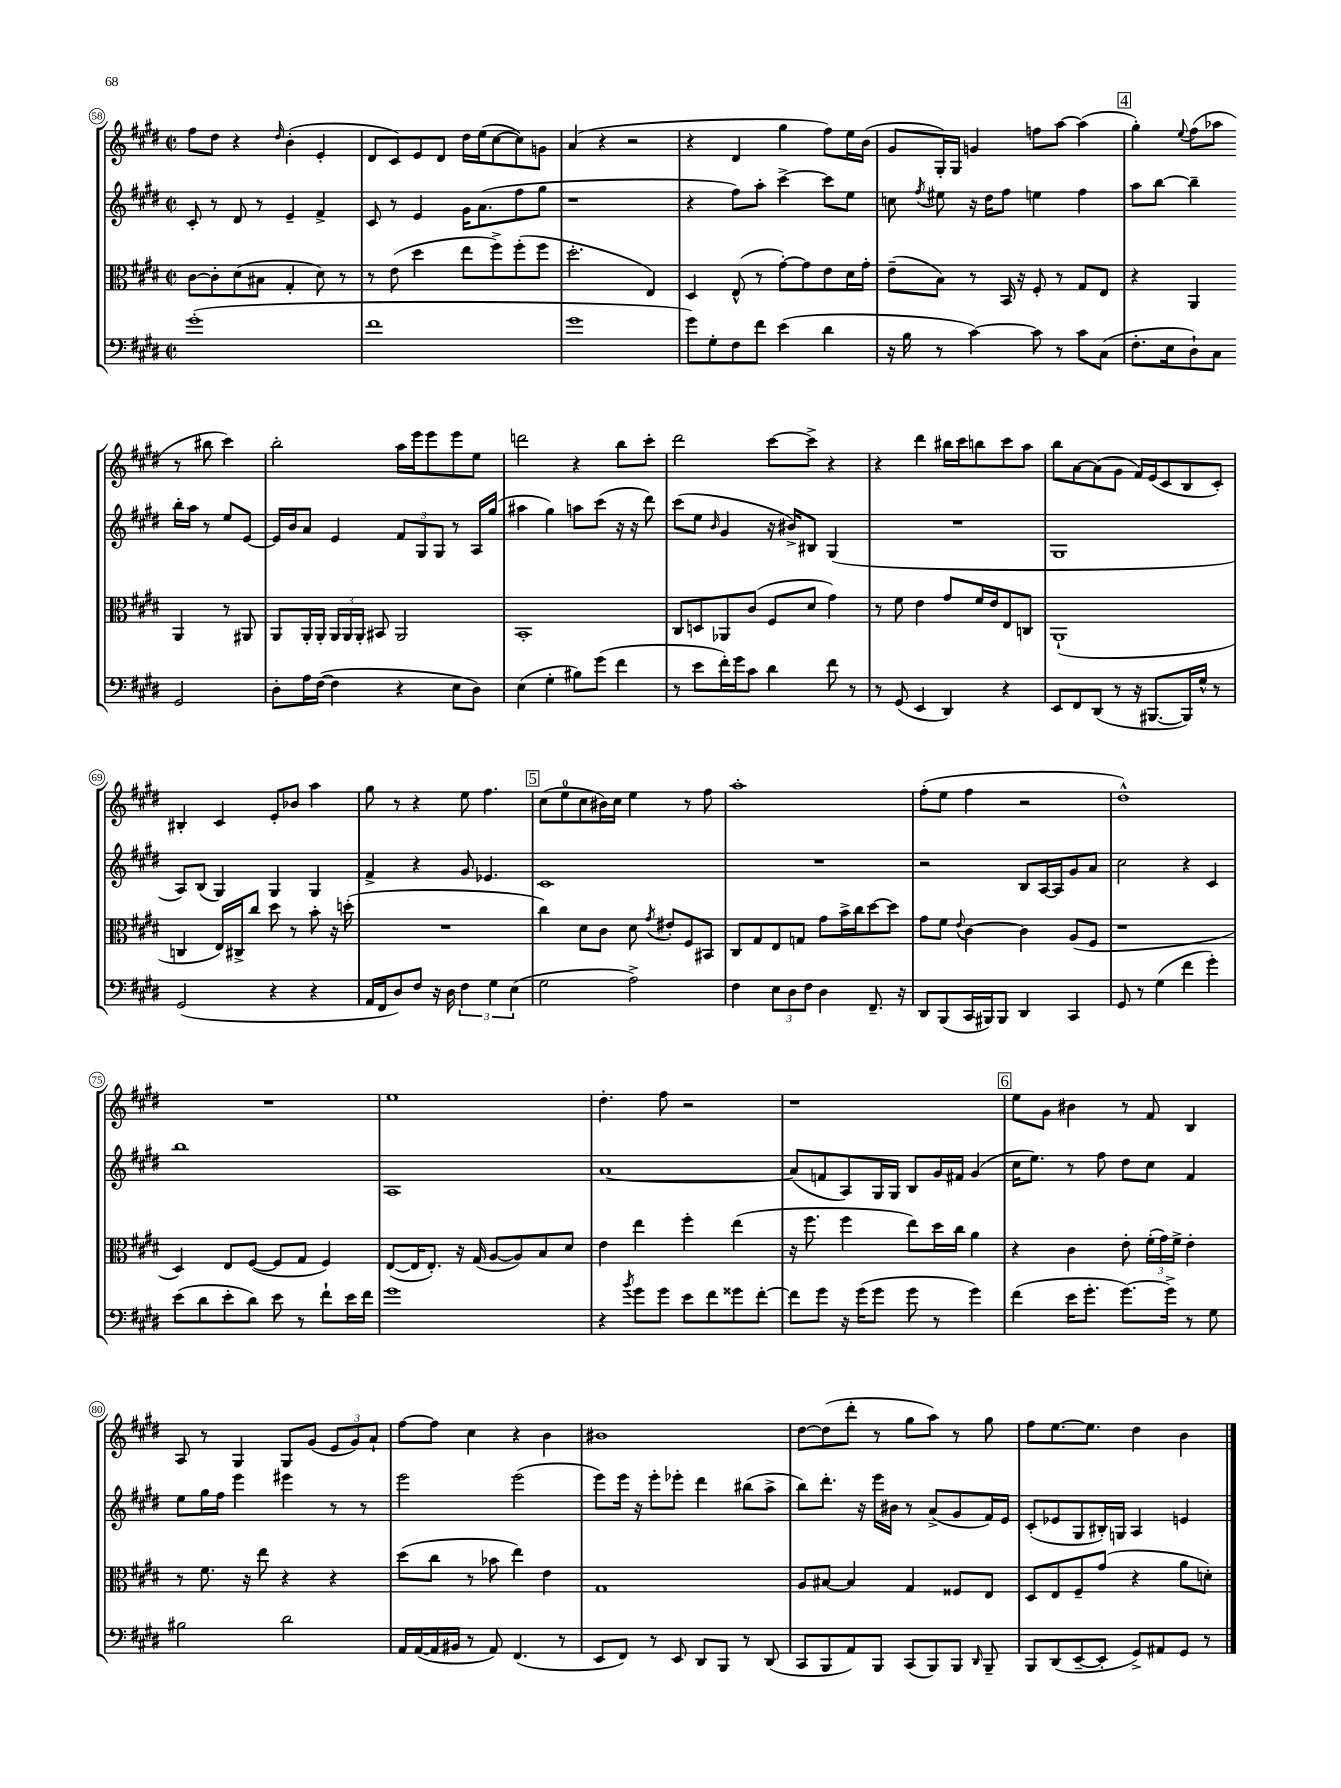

**kern	**kern	**kern	**kern
*part4	*part3	*part2	*part1
*staff4	*staff3	*staff2	*staff1
*clefF4	*clefC3	*clefG2	*clefG2
*k[f#c#g#d#]	*k[f#c#g#d#]	*k[f#c#g#d#]	*k[f#c#g#d#]
*M2/2	*M2/2	*M2/2	*M2/2
*met(c|)	*met(c|)	*met(c|)	*met(c|)
=58	=58	=58	=58
(1g#'	[8c#\L	8c#'/	8ff#\L
.	8c#'\]	8r	8dd#\J
.	(8d#\	8d#/	4r
.	8B#X\J	8r	.
.	.	.	16qqdd#/
.	4G#'/	4e~/	(4b'\
.	8d#\)	4f#^/	4e'/
.	8r	.	.
=59	=59	=59	=59
1f#	8r	8c#/	8d#/L
.	(8e\	8r	8c#/)
.	4dd#\	4e/	8e/
.	.	.	8d#/J
.	8ee\L	16g#\KL	16dd#\LL
.	.	(8.a\	(16ee\J
.	8ff#^\)	.	[8cc#\
.	(8ff#'\	8ff#\	8cc#\])
.	8ff#\J	8gg#\J	8gn\J
=60	=60	=60	=60
1g#	2.dd#'\	1r	(4a/
.	.	.	4r
.	.	.	2r
.	4E/)	.	.
=61	=61	=61	=61
8g#\L)	4D#/	4r	4r
8G#'\	.	.	.
8F#\	(8E^^/	8ff#\L)	4d#/
8f#\J	8r	8aa'\J	.
(4e\	[8g#'\L)	[4ccc#^\	4gg#\
.	8g#\]	.	.
4d#\	8e\	8ccc#\L]	8ff#\L)
.	16d#\L	8ee\J	16ee\L
.	16g#'\JJ	.	(16b\JJ
=62	=62	=62	=62
16r	(8e~\L	8ccn\	8g#/L
16B\	.	.	.
.	.	8qff#/	.
8r	8B\J)	8ee#X\	16G#'/L)
.	.	.	16G#/JJ
[4c#\)	8r	16r	4gn/
.	.	16dd#\KL	.
.	16BB/	8ff#\J	.
.	16r	.	.
8c#\]	8F#'/	4een\	8ffn\L
8r	8r	.	[8aa\J
8c#\L	8G#/L	4ff#\	(4aa\]
(8C#\J	8E/J	.	.
!!LO:REH:place=s1:t=4
=63	=63	=63	=63
8.F#'\L	4r	8aa\L	4gg#'\)
.	.	[8bb\J	.
16E\k	.	.	.
.	.	.	8qqee/
8D#`\)	4AA/	4bb~\]	(8ff#\L
8C#\J	.	.	8aa-X\J
2GG#/	4AA/	16bb'\LL	8r
.	.	16aa\JJ	.
.	.	8r	8bb#X\
.	8r	8ee/L	4ccc#\)
.	8AA#X/	[8e/J	.
!!LO:LB:g=z
=64	=64	=64	=64
8D#'\L	8AA/L	16e/LL]	2bb'\
.	.	16b/J	.
16A\L	16AA'/L	8a/J	.
([16F#\JJ	16AA'/JJ	.	.
4F#\]	24AA/LL	4e/	.
.	24AA/	.	.
.	24AA'/JJ	.	.
.	8BB#X/	.	.
4r	2AA/	12f#/L	16aa\LL
.	.	.	16eee\J
.	.	12G#/	.
.	.	.	8eee\
.	.	12G#/J	.
8E\L	.	8r	8eee\
8D#\J)	.	16A/LL	8ee\J
.	.	(16gg#/JJ	.
=65	=65	=65	=65
(4E\	1BB'	4aa#X\	2dddn\
4G#'\	.	4gg#\)	.
8B#X\L)	.	8aan\L	4r
(8g#\J	.	(8ccc#\J	.
4f#\	.	16r	8bb\L
.	.	16r	.
.	.	8ddd#\)	8ccc#'\J
=66	=66	=66	=66
8r	8C#/L	(8ccc#\L	2ddd#\
8e\L	8Dn/	8ee\J	.
.	.	16qqb/	.
16f#'\L)	8AA-X/	4g#/	.
16g#\J	.	.	.
8c#\J	(8c#/J	.	.
4d#\	8F#/L	16r	[8ccc#\L
.	.	16b#X^/KL)	.
.	8d#/J	8B#X/J	8ccc#^\J]
8f#\	4g#\)	(4G#/	4r
8r	.	.	.
=67	=67	=67	=67
8r	8r	1r	4r
(8GG#/	8f#\	.	.
4EE/	4e\	.	4ddd#\
4DD#/)	8g#/L	.	16bb#X\LL
.	.	.	16ccc#\J
.	16f#/L	.	8bbn\
.	16e/J	.	.
4r	8E/	.	8ccc#\
.	8Cn/J	.	8aa\J
=68	=68	=68	=68
8EE/L	(1AA`	1G#	8bb\L
8FF#/	.	.	[8a\
(8DD#/J	.	.	(8a\]
8r	.	.	8g#\J
16r	.	.	16f#/LL)
[8.BBB#X/L	.	.	(16e/J
.	.	.	8c#/
16BBB#/L])	.	.	8B/
16G#^^/JJ	.	.	.
8r	.	.	8c#'/J)
!!LO:LB:g=z
=69	=69	=69	=69
(2GG#/	4Cn/	8A/L)	4B#X'/
.	.	(8B/J	.
.	16E/LL)	4G#/)	4c#/
.	16C#X^/J	.	.
.	8cc#/J	.	.
4r	8dd#\	4G#/	8e'/L
.	8r	.	8b-X/J
4r	8b'\	4G#/	4aa\
.	16r	.	.
.	(16ddn'\	.	.
=70	=70	=70	=70
16AA/LL	1r	4f#^/	8gg#\
16FF#/J	.	.	.
8D#/)	.	.	8r
8F#/J	.	4r	4r
16r	.	.	.
16D#\	.	.	.
6F#\	.	8g#/	8ee\
.	.	4.e-X/	4.ff#\
6G#\	.	.	.
(6E\	.	.	.
!!LO:REH:place=s1:t=5
=71	=71	=71	=71
2G#\	4cc#\)	1c#	(8cc#\L
.	.	.	8ee\
.	8d#\L	.	8cc#\
.	8c#\J	.	16b#X\L)
.	.	.	16cc#\JJ
2A^\)	8d#\	.	4ee\
.	8qg#/	.	.
.	8e#X'/L	.	.
.	8F#/	.	8r
.	8BB#X/J	.	8ff#\
=72	=72	=72	=72
4F#\	8C#/L	1r	1aa'
.	8G#/	.	.
12E\L	8E/	.	.
12D#\	.	.	.
.	8Gn/J	.	.
12F#\J	.	.	.
4D#\	8g#\L	.	.
.	16b^\L	.	.
.	16cc#\J	.	.
8.FF#~/	[8dd#\	.	.
.	8dd#\J]	.	.
16r	.	.	.
=73	=73	=73	=73
8DD#/L	8g#\L	2r	(8ff#'\L
(8BBB/	8f#\J	.	8ee\J
.	8qqe/	.	.
16CC#/L	[4c#\	.	4ff#\
16BBB#X/J)	.	.	.
8BBB#/J	.	.	.
4DD#/	4c#\]	8B/L	2r
.	.	[16A/L	.
.	.	16A/J]	.
4CC#/	(8A/L	8g#/	.
.	8F#/J	8a/J	.
=74	=74	=74	=74
8GG#/	1r	2cc#\	1dd#^^)
8r	.	.	.
(4G#\	.	.	.
4f#\	.	4r	.
4g#'\)	.	4c#/	.
!!LO:LB:g=z
=75	=75	=75	=75
(8e\L	4D#/)	1bb	1r
8d#\	.	.	.
8e'\	8E/L	.	.
8d#\J)	([8F#/J	.	.
8e\	8F#/L]	.	.
8r	8G#/J	.	.
8f#`\L	4F#/)	.	.
16e\L	.	.	.
16f#\JJ	.	.	.
=76	=76	=76	=76
1g#	([8E/L	1A	1ee
.	16E/K]	.	.
.	8.E'/J)	.	.
.	16r	.	.
.	(16G#/	.	.
.	[8A/L	.	.
.	8A/])	.	.
.	8B/	.	.
.	8d#/J	.	.
=77	=77	=77	=77
4r	4e\	[1a	4.dd#'\
8qb/	.	.	.
8g#\L	4ee\	.	.
8g#\J	.	.	8ff#\
8e\L	4ff#'\	.	2r
8f#\	.	.	.
8g##X\	(4ee\	.	.
[8f#'\J	.	.	.
=78	=78	=78	=78
8f#\L]	16r	(8a/L]	1r
.	8.ff#\	.	.
8g#\J	.	8fn/	.
16r	4ff#\	8A/)	.
(16g#\KL	.	.	.
8g#\J	.	16G#/L	.
.	.	16G#/JJ	.
8g#\	8ee\L)	8B/L	.
8r	16dd#\L	16g#/L	.
.	16cc#\JJ	16f#X/JJ	.
4g#\)	4a\	(4g#/	.
!!LO:REH:place=s1:t=6
=79	=79	=79	=79
(4f#\	4r	16cc#\KL	8ee\L
.	.	8.ee\J)	.
.	.	.	8g#\J
16e\KL	4c#\	8r	4b#X\
8.g#'\J	.	.	.
.	.	8ff#\	.
[8.g#\L)	8e'\	8dd#\L	8r
.	(24f#'\LL	8cc#\J	8f#/
.	24g#\)	.	.
16g#^\Jk]	.	.	.
.	24f#^\JJ	.	.
8r	4e'\	4f#/	4B/
8G#\	.	.	.
!!LO:LB:g=z
=80	=80	=80	=80
2B#X\	8r	8ee\L	8A/
.	8.f#\	16gg#\L	8r
.	.	16ff#\JJ	.
.	.	4eee\	4G#/
.	16r	.	.
.	8ee\	.	.
2d#\	4r	4eee#X\	8G#/L
.	.	.	(8g#/J
.	4r	8r	12e/L
.	.	.	12g#/)
.	.	8r	.
.	.	.	12a`/J
=81	=81	=81	=81
16AA/LL	(8dd#\L	2eee\	[8ff#\L
([16AA/	.	.	.
16AA/]	8cc#\J	.	8ff#\J]
16BB#X/JJ	.	.	.
8r	8r	.	4cc#\
8AA/)	8b-X\	.	.
(4.FF#/	4ee\)	(2eee\	4r
.	4e\	.	4b\
8r	.	.	.
=82	=82	=82	=82
8EE/L	1G#	8eee\L)	1b#X
8FF#/J)	.	16eee\Jk	.
.	.	16r	.
8r	.	8eee'\L	.
8EE/	.	8eee-X'\J	.
8DD#/L	.	4ddd#\	.
8BBB/J	.	.	.
8r	.	(8bb#X\L	.
(8DD#/	.	8aa^\J	.
=83	=83	=83	=83
8CC#/L	8A/L	8bb\L)	[8dd#\L
8BBB/	[8B#X/J	8.ddd#'\J	(8dd#\]
8AA/)	4B#/]	.	8ddd#'\J
.	.	16r	.
8BBB/J	.	16eee\LL	8r
.	.	16b#X\JJ	.
(8CC#/L	4G#/	8r	8gg#\L
8BBB/)	.	(8a^/L	8aa\J)
8BBB/J	8F##X/L	8g#/	8r
16qqDD#/	.	.	.
8BBB~/	8E/J	16f#/L)	8gg#\
.	.	16e/JJ	.
=84	=84	=84	=84
8BBB/L	8D#/L	(8c#'/L	8ff#\L
(8DD#/	8E/	8e-X/	[8.ee\
[8EE~/	8F#~/	8G#/	.
.	.	.	8.ee\J]
8EE'/J]	(8g#/J	16B#X'/L)	.
.	.	16Gn/JJ	.
8GG#^/L)	4r	4A/	4dd#\
8AA#X/	.	.	.
8GG#/J	8a\L	4en/	4b\
8r	8dn'\J)	.	.
==	==	==	==
*-	*-	*-	*-
